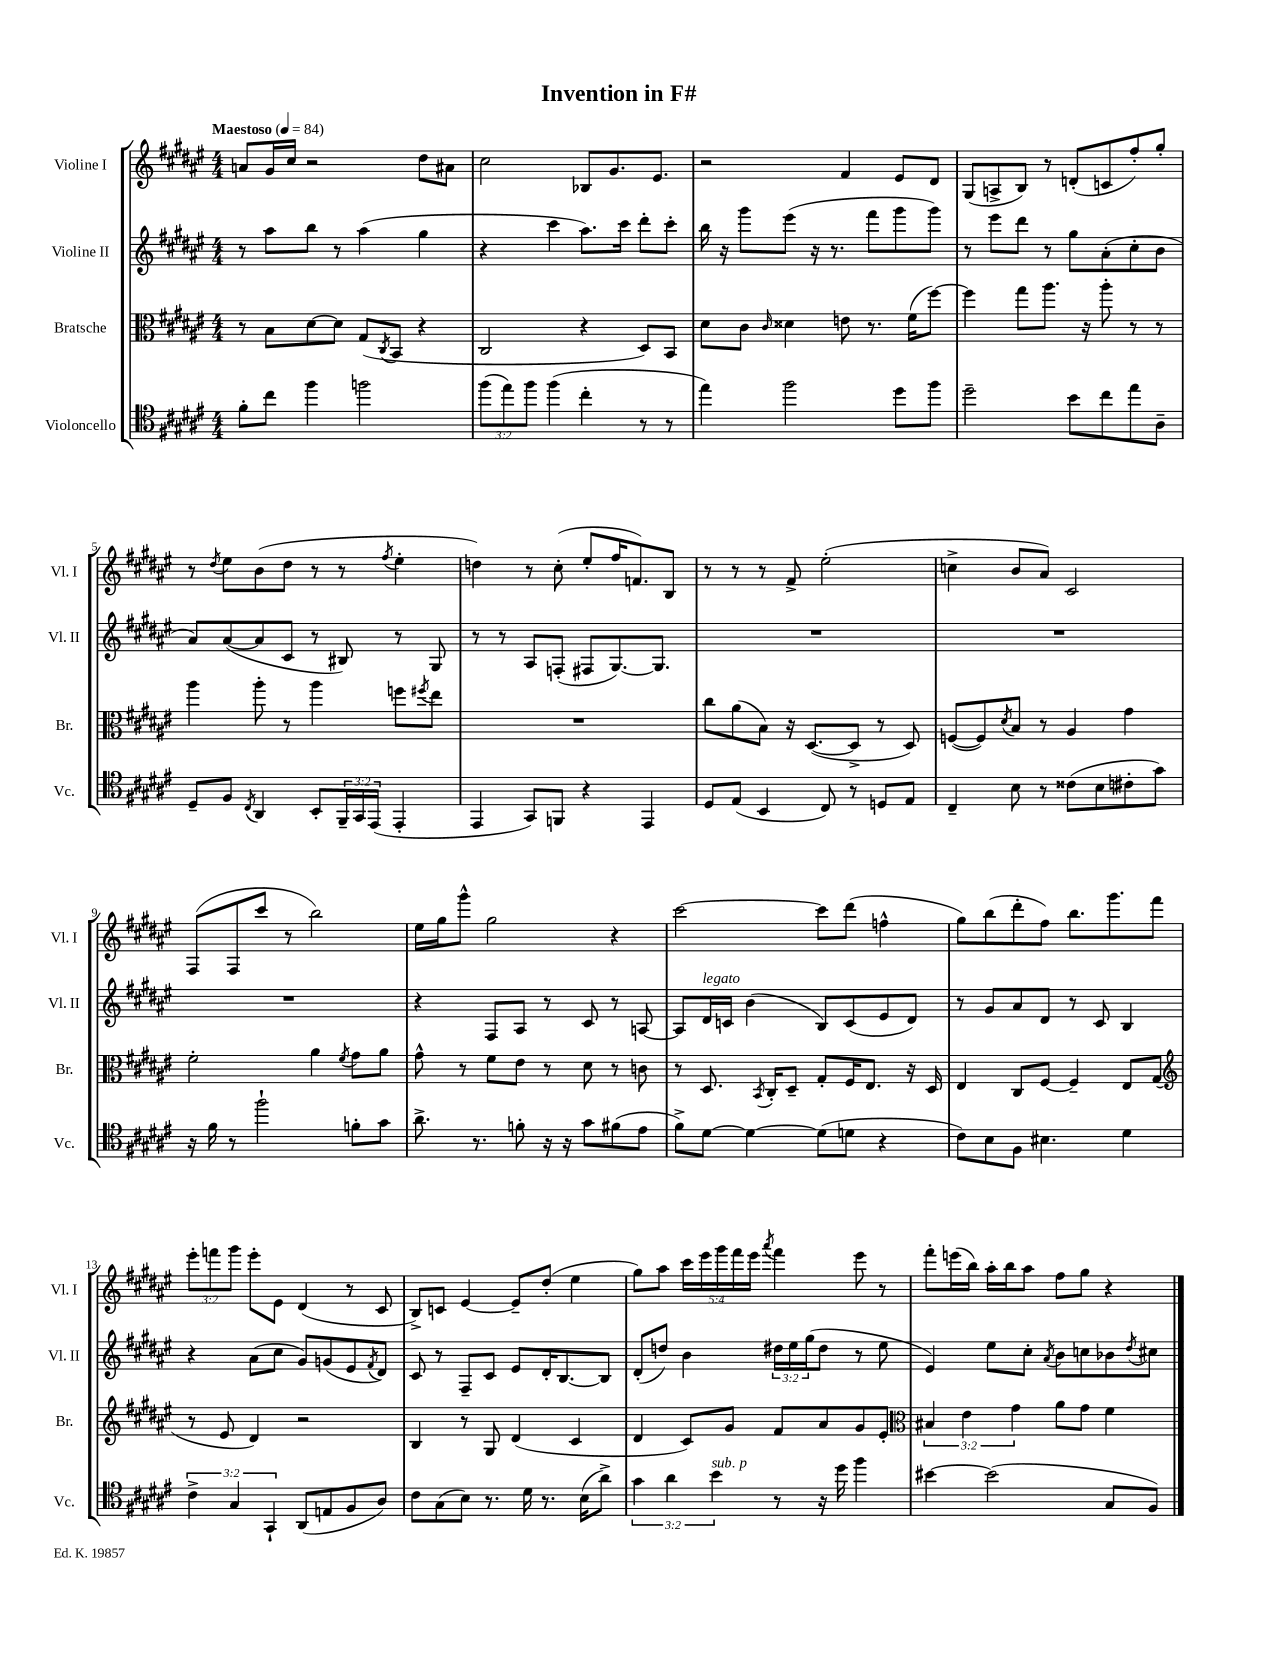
\header { title = "Invention in F#" }
<<
\new StaffGroup <<
\new Staff = "s0" \with { instrumentName = "Violine I" shortInstrumentName = "Vl. I" } {
    \clef treble \key fis \major \numericTimeSignature \time 4/4 \override Staff.TupletNumber.text = #tuplet-number::calc-fraction-text \tempo "Maestoso" 4 = 84
    a'8 gis'16 cis''16 r2 dis''8 ais'8 |
    cis''2 bes8 gis'8. eis'8. |
    r2 fis'4 eis'8 dis'8 |
    gis8( a8-> b8) r8 d'8-.( c'8 fis''8-.) gis''8-. |
    r8 \acciaccatura { dis''8 } eis''8 b'8( dis''8 r8 r8 \acciaccatura { fis''8 } eis''4-. |
    d''4) r8 cis''8-.( eis''8-. fis''16 f'8.) b8 |
    r8 r8 r8 fis'8-> eis''2-.( |
    c''4-> b'8 ais'8) cis'2 |
    fis8( fis8 cis'''8 r8 b''2) |
    eis''16 gis''16 gis'''8-^ gis''2 r4 |
    cis'''2~ cis'''8 dis'''8( f''4-^ |
    gis''8) b''8( dis'''8-. fis''8) b''8. gis'''8. fis'''8 |
    \tuplet 3/2 { eis'''8-. f'''8 gis'''8 } eis'''8-. eis'8 dis'4( r8 cis'8 |
    b8->) c'8 eis'4~ eis'8-- dis''8-.( eis''4 |
    gis''8) ais''8 \tuplet 5/4 { cis'''16 eis'''16 gis'''16 fis'''16 eis'''16 } \acciaccatura { ais'''8 } fis'''4 eis'''8 r8 |
    fis'''8-. e'''16( b''16) ais''16-. b''16 ais''8 fis''8 gis''8 r4 \bar "|." |
}
\new Staff = "s1" \with { instrumentName = "Violine II" shortInstrumentName = "Vl. II" } {
    \clef treble \key fis \major \numericTimeSignature \time 4/4 \override Staff.TupletNumber.text = #tuplet-number::calc-fraction-text
    r8 ais''8 b''8 r8 ais''4( gis''4 |
    r4 cis'''4 ais''8.) cis'''16 dis'''8-. cis'''8-. |
    b''16 r16 gis'''8 eis'''8( r16 r8. fis'''8 gis'''8 gis'''8) |
    r8 eis'''8 dis'''8 r8 gis''8 ais'8-.( cis''8-. b'8 |
    ais'8) ais'8~( ais'8 cis'8 r8 bis8) r8 gis8 |
    r8 r8 ais8 f8-.( fis8 gis8.~) gis8. |
    R1 |
    R1 |
    R1 |
    r4 fis8 ais8 r8 cis'8 r8 a8~ |
    a8 dis'16^\markup { \italic "legato" } c'16 b'4( b8) c'8( eis'8 dis'8) |
    r8 gis'8 ais'8 dis'8 r8 cis'8 b4 |
    r4 ais'8( cis''8 gis'8) g'8( eis'8 \acciaccatura { fis'8 } dis'8) |
    cis'8 r8 fis8-- cis'8 eis'8 dis'16-. b8.~ b8 |
    dis'8-.( d''8) b'4 \tuplet 3/2 { dis''16 eis''16 gis''16( } dis''8 r8 eis''8 |
    eis'4) eis''8 cis''8-. \acciaccatura { ais'8 } b'8 c''8 bes'8 \acciaccatura { dis''8 } cis''8 \bar "|." |
}
\new Staff = "s2" \with { instrumentName = "Bratsche" shortInstrumentName = "Br." } {
    \clef alto \key fis \major \numericTimeSignature \time 4/4 \override Staff.TupletNumber.text = #tuplet-number::calc-fraction-text
    r8 b8 dis'8~ dis'8 gis8( \acciaccatura { cis8 } b,8 r4 |
    cis2 r4 dis8) b,8 |
    dis'8 cis'8 \grace { cis'16 } disis'4 e'8 r8. fis'16( fis''8~) |
    fis''4 gis''8 ais''8. r16 ais''8-. r8 r8 |
    ais''4 ais''8-. r8 ais''4 f''8 \acciaccatura { fis''8 } eis''8 |
    R1 |
    cis''8 ais'8( b8) r16 dis8.~( dis8-> r8 dis8) |
    f8~( f8) \acciaccatura { dis'8 } b8 r8 ais4 gis'4 |
    fis'2-. ais'4 \acciaccatura { fis'8 } gis'8 ais'8 |
    gis'8-^ r8 fis'8 eis'8 r8 dis'8 r8 c'8 |
    r8 dis8. \acciaccatura { b,8 } cis16-. dis8-- gis8-. fis16 eis8. r16 dis16 |
    eis4 cis8 fis8~ fis4-- eis8 gis8( |
    \clef treble r8 eis'8 dis'4) r2 |
    b4 r8 gis8 dis'4( cis'4 |
    dis'4 cis'8) gis'8 fis'8 ais'8 gis'8 eis'8-. |
    \clef alto \tuplet 3/2 { bis4 eis'4 gis'4 } ais'8 gis'8 fis'4 \bar "|." |
}
\new Staff = "s3" \with { instrumentName = "Violoncello" shortInstrumentName = "Vc." } {
    \clef tenor \key fis \major \numericTimeSignature \time 4/4 \override Staff.TupletNumber.text = #tuplet-number::calc-fraction-text
    fis'8-. cis''8 fis''4 f''2 |
    \tuplet 3/2 { fis''8( eis''8) fis''8 } fis''4( cis''4-. r8 r8 |
    eis''4) fis''2 dis''8 fis''8 |
    dis''2-- b'8 cis''8 eis''8 ais8-- |
    dis8-- fis8 \acciaccatura { cis8 } ais,4 b,8-. \tuplet 3/2 { fis,16-- gis,16 eis,16( } eis,4-. |
    eis,4 gis,8) f,8 r4 eis,4 |
    dis8 eis8( b,4 cis8) r8 d8 eis8 |
    cis4-- b8 r8 cisis'8( b8 cis'8-. gis'8) |
    r16 fis'16 r8 fis''2-! f'8-. gis'8 |
    ais'8.-> r8. f'8-. r16 r16 gis'8 fis'8( eis'8 |
    fis'8->) dis'8~ dis'4~ dis'8( d'8 r4 |
    cis'8) b8 fis8 bis4. dis'4 |
    \tuplet 3/2 { cis'4-> gis4 gis,4-! } ais,8( e8 fis8 ais8) |
    cis'8 gis8( b8) r8. dis'16 r8. b16( ais'8->) |
    \tuplet 3/2 { gis'4 ais'4 b'4^\markup { \italic "sub. p" } } r8 r16 dis''16 fis''4 |
    bis'4~ bis'2( gis8 fis8) \bar "|." |
}
>>
>>
